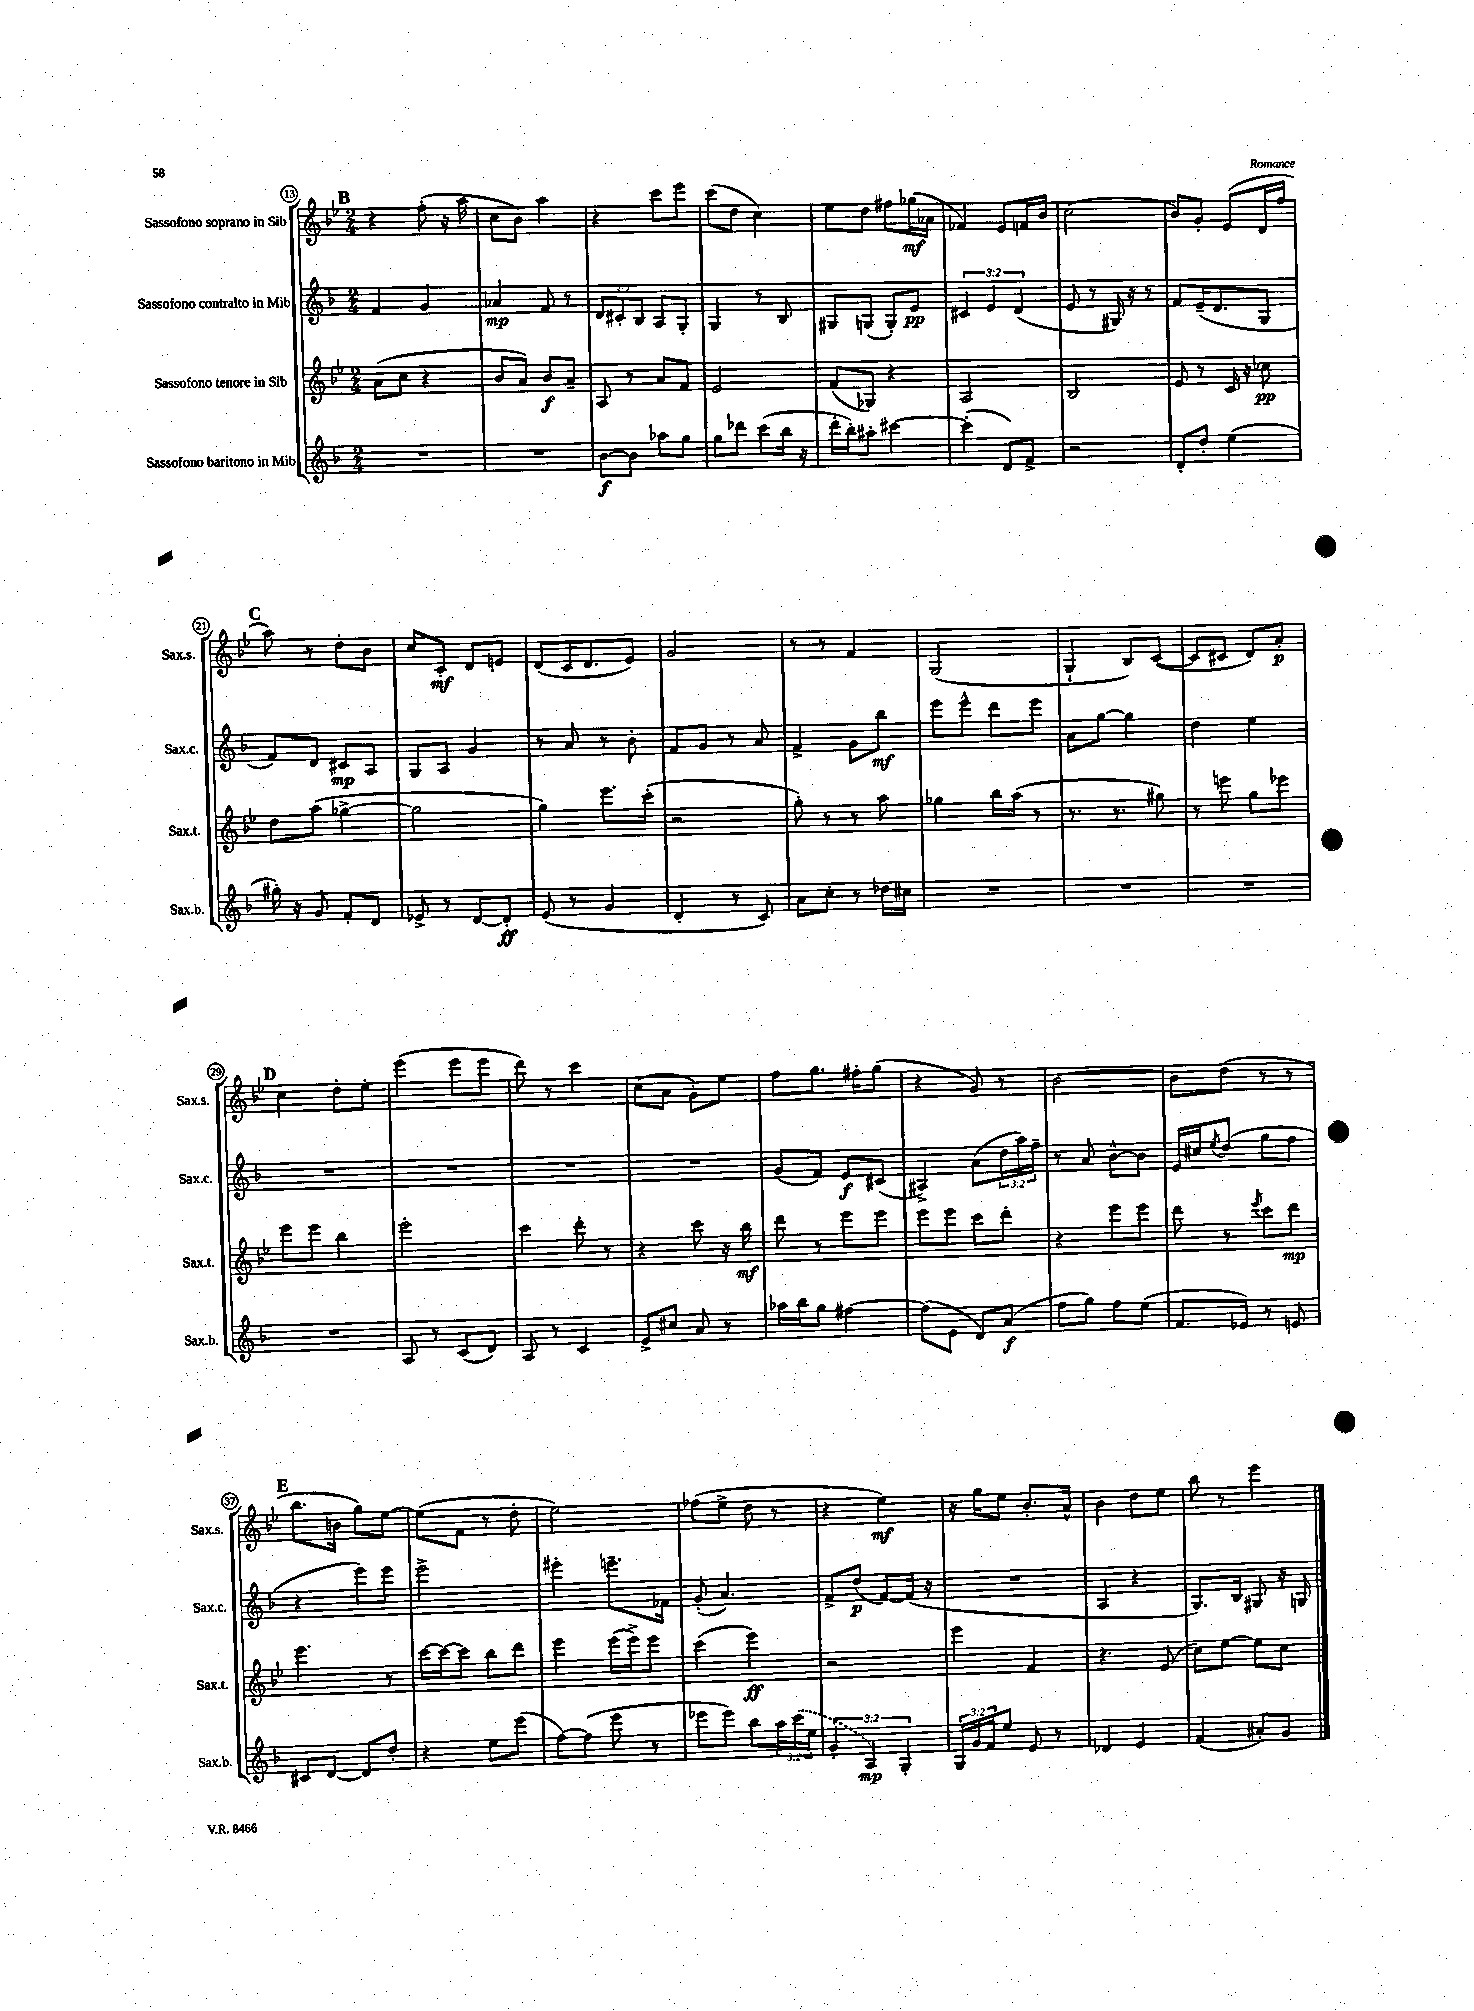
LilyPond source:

<<
\new StaffGroup <<
\new Staff = "s0" \with { instrumentName = "Sassofono soprano in Sib" shortInstrumentName = "Sax.s." } {
    \clef treble \key bes \major \numericTimeSignature \time 2/4
    \mark \markup { \bold "B" } r4 f''8-.( r16 a''16 |
    c''8 bes'8) a''4 |
    r4 c'''8 ees'''8 |
    c'''8( d''8 c''4) |
    ees''8 d''8 fis''8 ges''16\mf( aes'16 |
    fes'4) ees'8 f'16 bes'16 |
    c''2( |
    bes'8) g'8-. ees'8( d'16 f''16 |
    \mark \markup { \bold "C" } a''8) r8 d''8-. bes'8 |
    c''8 c'8-.\mf d'8 e'8 |
    d'8( c'16 d'8. ees'8) |
    g'2 |
    r8 r8 f'4 |
    g2( |
    g4-! bes8) c'8~( |
    c'8 cis'8 d'8) a'8-.\p |
    \mark \markup { \bold "D" } c''4 d''8-. ees''8-. |
    ees'''4( ees'''8 ees'''8 |
    d'''8) r8 c'''4 |
    c''8( a'8 g'8-.) ees''8 |
    f''8 g''8. fis''16-. g''8( |
    r4 g'8) r8 |
    bes'2~ |
    bes'8 d''8( r8 r8 |
    \mark \markup { \bold "E" } bes''8. b'16 g''8) ees''8~ |
    ees''8( f'8 r8 d''8-. |
    ees''2) |
    fes''8( ees''8-> d''8 r8 |
    r4 ees''4\mf) |
    r16 g''16 ees''8 bes'8.-. a'16-^ |
    bes'4 d''8 ees''8 |
    bes''8 r8 ees'''4 \bar "|." |
}
\new Staff = "s1" \with { instrumentName = "Sassofono contralto in Mib" shortInstrumentName = "Sax.c." } {
    \clef treble \key f \major \numericTimeSignature \time 2/4 \override Staff.TupletNumber.text = #tuplet-number::calc-fraction-text
    \mark \markup { \bold "B" } f'4 g'4 |
    aes'4\mp f'8 r8 |
    \tuplet 3/2 { d'8 cis'8-. bes8 } a8 g8-. |
    g4 r8 bes8 |
    gis8 g8( g8-.) e'8\pp |
    \tuplet 3/2 { cis'4 e'4 d'4( } |
    e'8 r8 gis16) r16 r8 |
    f'8 e'16--( d'8. g8 |
    \mark \markup { \bold "C" } f'8) d'8 cis'8\mp a8 |
    g8 a8 g'4 |
    r8 a'8 r8 bes'8-. |
    f'8 g'8 r8 a'8 |
    f'4-> g'8 bes''8\mf |
    e'''8 e'''8-^ d'''8 e'''8 |
    a'8 g''8~ g''4 |
    d''4 e''4 |
    \mark \markup { \bold "D" } R2 |
    R2 |
    R2 |
    R2 |
    g'8( f'8) e'8\f cis'8( |
    ais4->) a'8( \tuplet 3/2 { d''16 a''16) f''16-- } |
    r8 a'8 bes'8~-^ bes'8 |
    e'16 cis''16 \acciaccatura { e''8 } d''8( g''8 f''8 |
    \mark \markup { \bold "E" } r4 e'''8) e'''8 |
    e'''2-> |
    eis'''4-. e'''8.-- fes'16 |
    g'8-.( a'4.) |
    f'8-> d''8\p( f'8~) f'16( r16 |
    R2 |
    a4 r4 |
    g8.) bes16 gis8 r16 g16 \bar "|." |
}
\new Staff = "s2" \with { instrumentName = "Sassofono tenore in Sib" shortInstrumentName = "Sax.t." } {
    \clef treble \key bes \major \numericTimeSignature \time 2/4
    \mark \markup { \bold "B" } a'8( c''8 r4 |
    bes'8 a'8) bes'8\f a'8-- |
    a8 r8 a'8 f'8 |
    ees'2 |
    f'8( ges8) r4 |
    a2 |
    bes2 |
    ees'8 r8 c'16 r16 ces''8\pp |
    \mark \markup { \bold "C" } d''8 a''8( ges''4~-> |
    ges''2 |
    g''4) ees'''8. c'''16-.( |
    r2 |
    g''8-.) r8 r8 a''8 |
    ges''4 bes''16 a''16( r8 |
    r8. r8. gis''8) |
    r8 e'''8 g''8 ees'''8 |
    \mark \markup { \bold "D" } ees'''8 ees'''8 bes''4 |
    ees'''2-. |
    c'''4 d'''8-. r8 |
    r4 c'''8 r16 bes''16\mf |
    d'''8 r8 ees'''8 ees'''8 |
    ees'''8 ees'''8 c'''8 d'''8-. |
    r4 ees'''8 ees'''8 |
    d'''8 r8 \acciaccatura { ees'''8 } c'''8 d'''8\mp |
    \mark \markup { \bold "E" } ees'''4. r8 |
    c'''16~ c'''16~ c'''8 bes''8 d'''8 |
    ees'''4 ees'''16( ees'''16->) ees'''8 |
    c'''4( ees'''4\ff) |
    r2 |
    ees'''4 f'4 |
    r4. ees'8( |
    c''8) ees''8~ ees''8 c''8 \bar "|." |
}
\new Staff = "s3" \with { instrumentName = "Sassofono baritono in Mib" shortInstrumentName = "Sax.b." } {
    \clef treble \key f \major \numericTimeSignature \time 2/4 \override Staff.TupletNumber.text = #tuplet-number::calc-fraction-text
    \mark \markup { \bold "B" } R2 |
    R2 |
    bes'8~\f bes'8 aes''8 g''8 |
    g''8 des'''8 c'''8( bes''16 r16 |
    d'''16-. bes''16-.) ais''8-. cis'''4~ |
    cis'''4-.( d'8) f'8-> |
    r2 |
    d'8-. d''8-. e''4( |
    \mark \markup { \bold "C" } gis''16-.) r16 g'8 f'8-. d'8 |
    ees'8-> r8 d'8~ d'8-.\ff |
    e'8( r8 g'4 |
    d'4-. r8 c'8) |
    a'8 c''8-. r8 des''16 cis''16 |
    R2 |
    R2 |
    R2 |
    \mark \markup { \bold "D" } R2 |
    a8 r8 c'8( d'8) |
    a8 r8 c'4 |
    e'8-> cis''8 a'8 r8 |
    aes''16 bes''16 g''8 fis''4~ |
    fis''8( e'8 d'8) a'8\f( |
    f''8 g''8) f''8 e''8( |
    f'8. ees'16) r8 e'8 |
    \mark \markup { \bold "E" } cis'8 d'8~ d'8 d''8-. |
    r4 e''8 e'''8( |
    f''8~) f''8( e'''8 r8 |
    ees'''8 ees'''8) bes''8 \tuplet 3/2 { a''16 \once \slurDashed c'''16( e''16 } |
    \tuplet 3/2 { g'4-. a4\mp) g4-. } |
    \tuplet 3/2 { g16 g'16 f'16 } e''8 e'8 r8 |
    des'4 e'4 |
    f'4( ais'8-.) g'8 \bar "|." |
}
>>
>>
\layout { \context { \Score currentBarNumber = #13 \override BarNumber.stencil = #(make-stencil-circler 0.1 0.3 ly:text-interface::print) } }
